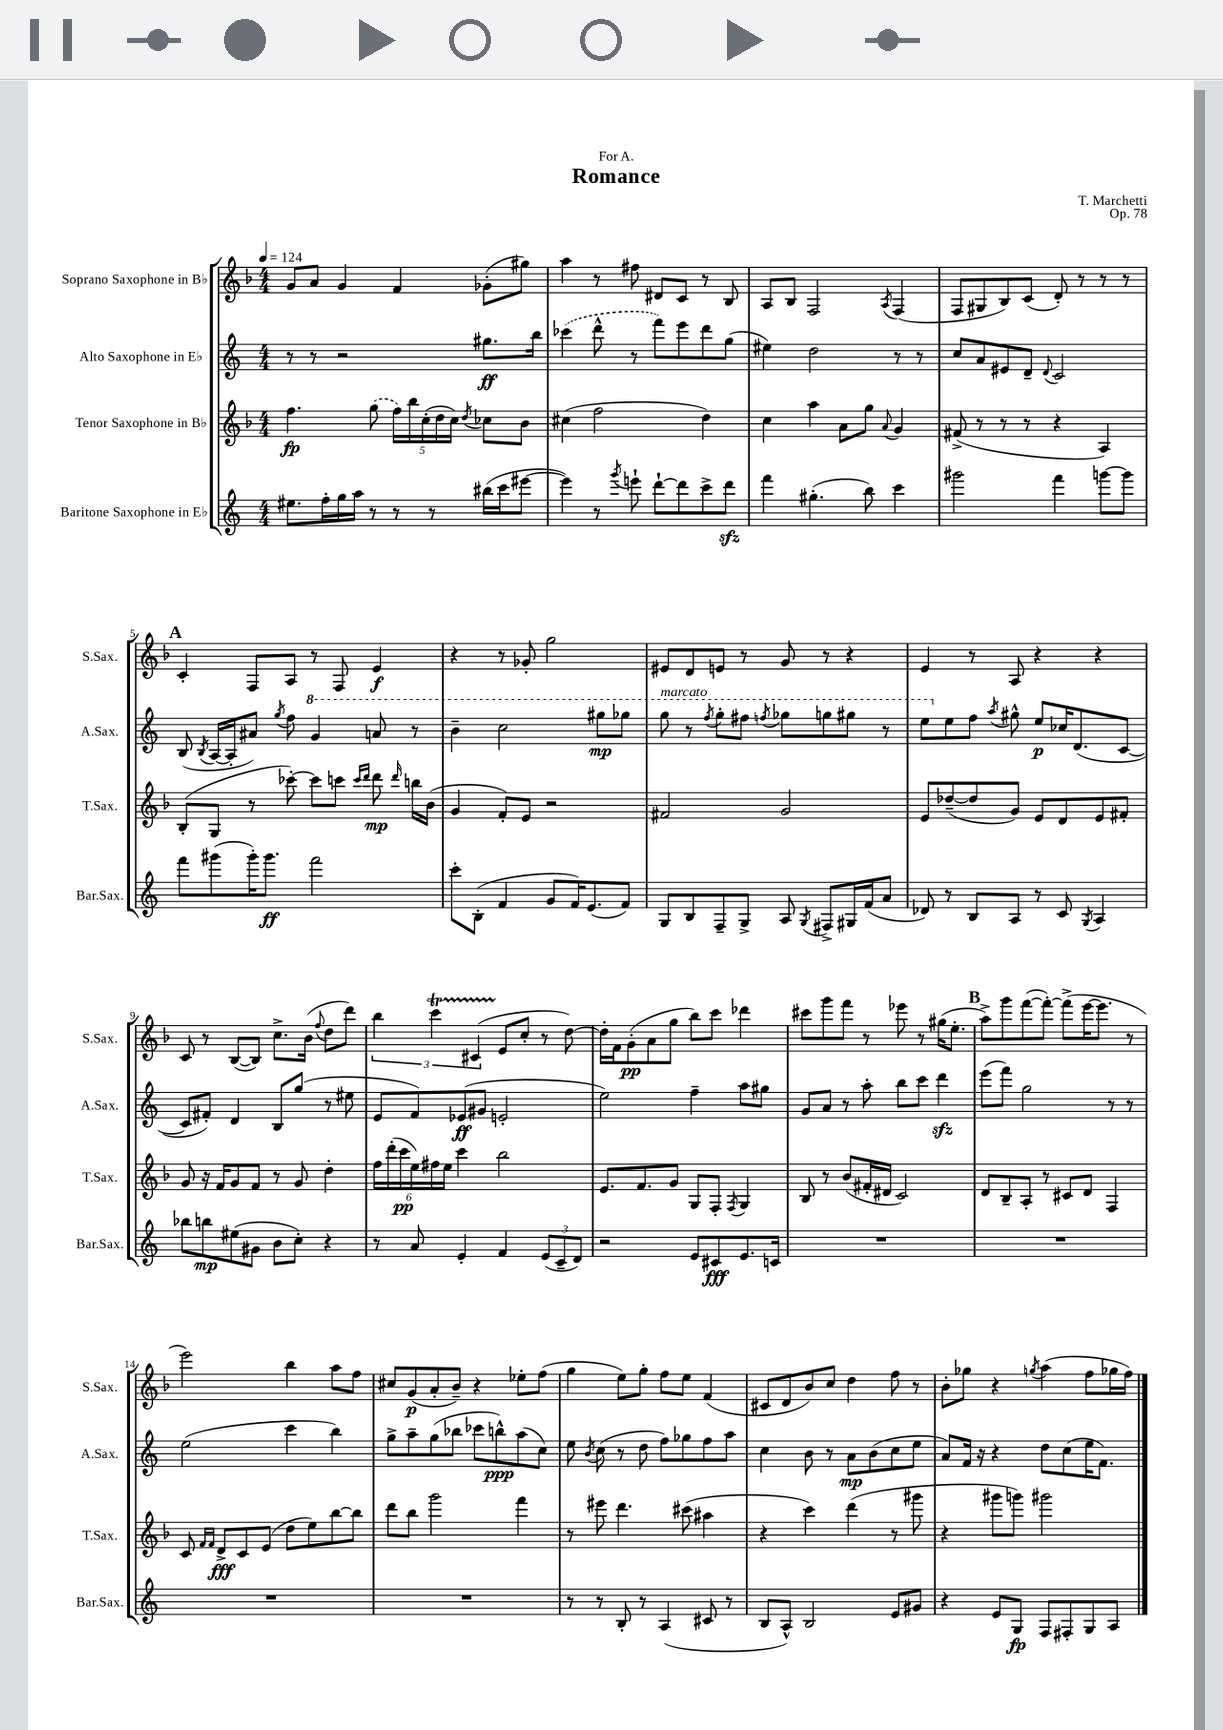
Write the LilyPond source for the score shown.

\header { title = "Romance" composer = "T. Marchetti" dedication = "For A." opus = "Op. 78" }
<<
\new StaffGroup <<
\new Staff = "s0" \with { instrumentName = "Soprano Saxophone in Bb" shortInstrumentName = "S.Sax." } {
    \clef treble \key f \major \numericTimeSignature \time 4/4 \tempo 4 = 124
    \autoBeamOff g'8[ a'8] g'4 f'4 ges'8[-.( gis''8]) |
    a''4 r8 fis''8 dis'8[ c'8] r8 bes8 |
    a8[ bes8] f2 \acciaccatura { a8 } f4( |
    f8[ gis8 bes8) c'8]( d'8-.) r8 r8 r8 |
    \mark \markup { \bold "A" } c'4-. f8[ a8] r8 f8 e'4\f |
    r4 r8 ges'8-. g''2 |
    eis'8[ d'8 e'8] r8 g'8 r8 r4 |
    e'4 r8 a8 r4 r4 |
    c'8 r8 bes8[~( bes8]) c''8.[-> bes'16]( \appoggiatura { f''8 } d''8[ d'''8]) |
    \tuplet 3/2 { bes''4 c'''4\startTrillSpan cis'4( } e'8[\stopTrillSpan c''8]-. r8 d''8~) |
    d''16[-. f'16 g'8-.\pp( a'8 g''8] bes''8[) c'''8] des'''4 |
    cis'''8[ g'''8 f'''8] r8 ees'''8 r8 gis''16[( e''8.]-. |
    \mark \markup { \bold "B" } a''8[->) g'''8 f'''8~( f'''8]~-.) f'''8[->( e'''16~ e'''8.] r8 |
    e'''2) bes''4 a''8[ f''8] |
    cis''8[ g'8\p( a'8-. bes'8]--) r4 ees''8[-. f''8]( |
    g''4 e''8[) g''8]-. f''8[ e''8] f'4( |
    cis'8[ d'8 bes'8) c''8] d''4 f''8 r8 |
    bes'8[-. ges''8] r4 \acciaccatura { g''8 } a''4( f''8[ ges''16 f''16]) \bar "|." |
}
\new Staff = "s1" \with { instrumentName = "Alto Saxophone in Eb" shortInstrumentName = "A.Sax." } {
    \clef treble \key c \major \numericTimeSignature \time 4/4
    \autoBeamOff r8 r8 r2 gis''8.[\ff b''16] |
    \once \slurDashed ces'''4( d'''8-^ r8 f'''8[) e'''8 d'''8 g''8]( |
    eis''4) d''2 r8 r8 |
    c''8[ a'8 eis'8 d'8]-- \appoggiatura { d'8 } c'2 |
    \mark \markup { \bold "A" } b8( \acciaccatura { b8 } a16[~ a16-. ais'8]) \acciaccatura { g''8 } f''8 \ottava #1 g''4 a''!8 r8 |
    b''4-- c'''2 gis'''8[\mp ges'''8] |
    g'''8^\markup { \italic "marcato" } r8 \acciaccatura { f'''8 } g'''8[-. fis'''8] \acciaccatura { f'''8 } ges'''8[ g'''8 gis'''8] r8 |
    e'''8[ \ottava #0 e''8 f''8] \acciaccatura { a''8 } gis''8-^ e''8[\p ces''16 d'8.( c'8]~ |
    c'8[ fis'8]-.) d'4 b8[ g''8]( r8 eis''8 |
    e'8[ f'8) ees'8\ff( gis'8] e'2-. |
    e''2) f''4-- a''8[ gis''8] |
    g'8[ a'8] r8 a''8-. b''8[ c'''8] d'''4\sfz |
    \mark \markup { \bold "B" } e'''8[( f'''8]) g''2 r8 r8 |
    e''2( c'''4 b''4) |
    g''8[-> a''8-- g''8( bes''8] ces'''8[ b''8-^\ppp) a''8( c''8]) |
    e''8 \acciaccatura { b'8 } c''8( r8 d''8 f''8[) ges''8 f''8 a''8] |
    c''4 b'8 r8 a'8[\mp b'8( c''8 e''8] |
    a'8[) f'16] r16 r4 d''8[ c''8( e''16 f'8.]) \bar "|." |
}
\new Staff = "s2" \with { instrumentName = "Tenor Saxophone in Bb" shortInstrumentName = "T.Sax." } {
    \clef treble \key f \major \numericTimeSignature \time 4/4
    \autoBeamOff f''4.\fp \once \slurDashed g''8( \tuplet 5/4 { f''16[) bes''16 c''16-.( d''16 c''16]) } \acciaccatura { d''8 } ces''8[ bes'8] |
    cis''4( f''2 d''4) |
    c''4 a''4 a'8[ g''8] \appoggiatura { a'8 } g'4 |
    fis'8->( r8 r8 r8 r4 a4) |
    \mark \markup { \bold "A" } bes8[-.( g8] r8 ces'''8~-.) ces'''8[ c'''8] \grace { c'''16[ d'''16] } d'''8\mp \grace { d'''16 } b''16[ bes'16]( |
    g'4 f'8[-.) e'8] r2 |
    fis'2 g'2 |
    e'8[ des''8~--( des''8 g'8]) e'8[ d'8 e'8 fis'8]-. |
    g'8 r16 f'16[ g'8 f'8] r8 g'8 d''4-. |
    \tuplet 6/4 { f''16[ d'''16-.( c'''16\pp e''16) fis''16 e''16] } c'''4 bes''2 |
    e'8.[ f'8. g'8] g8[ f8]-. \acciaccatura { f8 } g4 |
    bes8 r8 bes'8[( fis'16-. dis'16] c'2) |
    \mark \markup { \bold "B" } d'8[ bes8-- a8]-. r8 cis'8[ d'8] f4 |
    c'8 \grace { f'16[ f'16] } d'8[->\fff c'8 e'8]( d''8[ e''8) bes''8~ bes''8] |
    d'''8[ bes''8] g'''2 f'''4 |
    r8 eis'''8 d'''4. cis'''8( ais''4 |
    r4 c'''4) d'''4( r8 gis'''8 |
    r4 gis'''8[ g'''8]) gis'''2 \bar "|." |
}
\new Staff = "s3" \with { instrumentName = "Baritone Saxophone in Eb" shortInstrumentName = "Bar.Sax." } {
    \clef treble \key c \major \numericTimeSignature \time 4/4
    \autoBeamOff eis''8.[ f''16-. g''16 a''16] r8 r8 r8 bis''16[( c'''16 eis'''8]~ |
    eis'''4) r8 \acciaccatura { g'''8 } e'''8-! d'''8[~-! d'''8 c'''8-> d'''8]\sfz |
    f'''4 gis''4.-.( b''8) c'''4 |
    gis'''2 f'''4 g'''8[~ g'''8] |
    \mark \markup { \bold "A" } f'''8[ gis'''8( gis'''16-.) gis'''8.]\ff f'''2 |
    c'''8[-. b8]-.( f'4 g'8[ f'16) e'8.( f'8]) |
    g8[ b8 f8-- g8]-> a8 \acciaccatura { g8 } fis8[-> gis16 f'16( a'8] |
    des'8) r8 b8[ a8] r8 c'8 \acciaccatura { g8 } a4 |
    bes''8[ b''8\mp eis''8( gis'8] b'8[ c''8]-.) r4 |
    r8 a'8 e'4-. f'4 \tuplet 3/2 { e'8[( c'8-- d'8]) } |
    r2 e'8[ cis'8\fff e'8. c'16] |
    R1 |
    \mark \markup { \bold "B" } R1 |
    R1 |
    R1 |
    r8 r8 b8-. r8 a4( cis'8 r8 |
    b8[ a8]-^) b2 e'8[ gis'8] |
    r4 e'8[ g8]\fp f8[ fis8-. g8 a8] \bar "|." |
}
>>
>>
